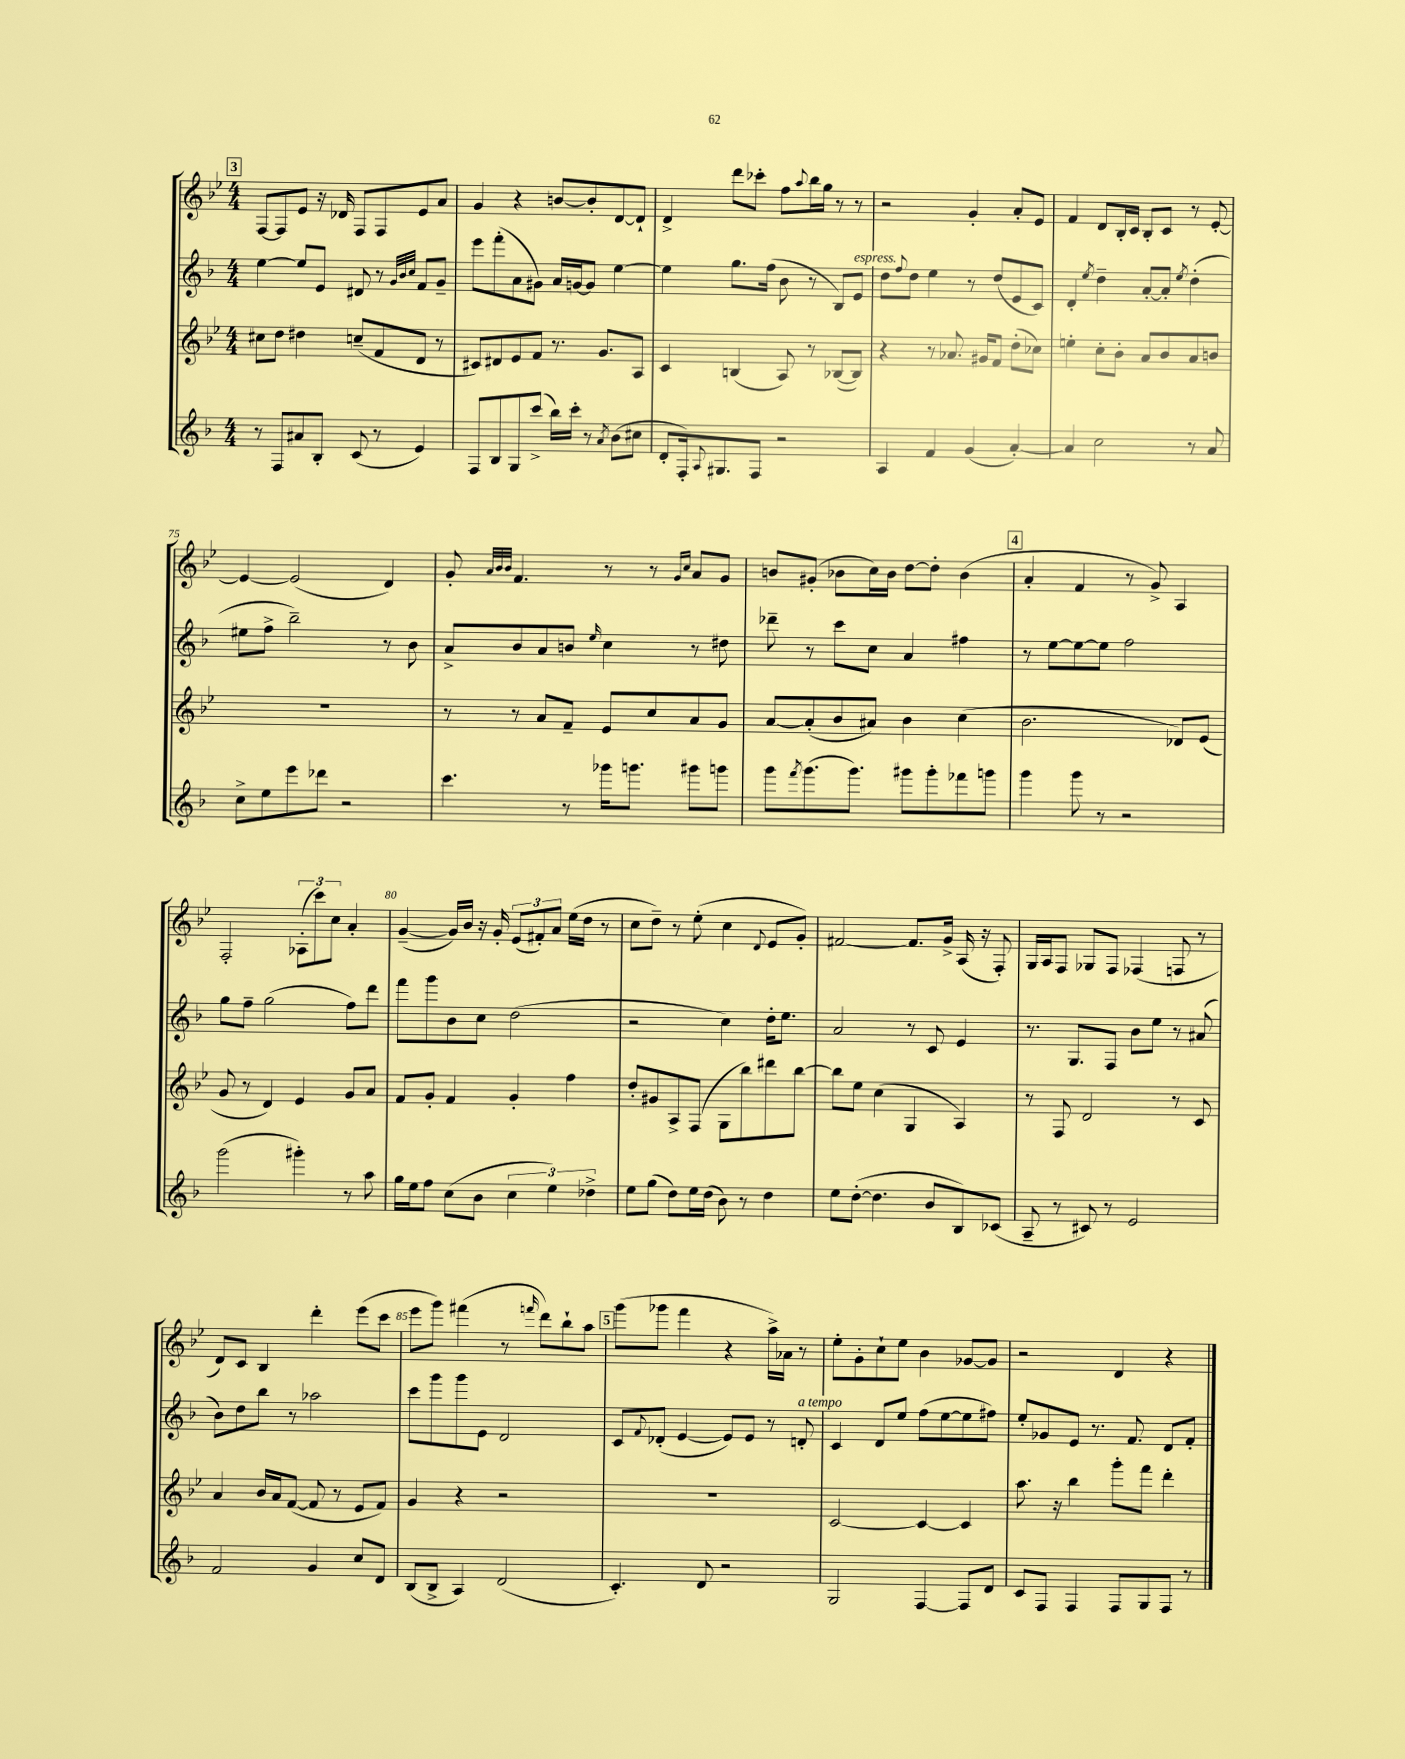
<<
\new StaffGroup <<
\new Staff = "s0" {
    \clef treble \key bes \major \numericTimeSignature \time 4/4
    \mark \markup { \box "3" } f8~ f8 ees'8 r16 des'16 f8 f8 ees'8 a'8 |
    g'4 r4 b'8~ b'8-. d'8~ d'8-! |
    d'4-> d'''8 ces'''8-. f''8 \appoggiatura { a''8 } bes''16 g''16 r8 r8 |
    r2 g'4-. a'8-. ees'8 |
    f'4 d'8 bes16-. c'16 bes8-. c'8 r8 ees'8~-. |
    ees'4~ ees'2( d'4) |
    g'8-. \grace { a'32 bes'32 bes'32 } f'4. r8 r8 \grace { g'16 c''16 } a'8 g'8 |
    b'8 gis'8-.( bes'8 c''16) bes'16 d''8~ d''8-. bes'4( |
    \mark \markup { \box "4" } a'4-. f'4 r8 g'8->) a4 |
    f2-. \tuplet 3/2 { aes8-.( c'''8) c''8 } a'4-. |
    g'4~--( g'16) bes'16 r16 g'16-. \tuplet 3/2 { ees'8( fis'8-.) a'8 } ees''16( d''16 r8 |
    c''8 d''8--) r8 ees''8-.( c''4 \appoggiatura { d'8 } ees'8 g'8-.) |
    fis'2~ fis'8. g'16-> a16( r16 f8-.) |
    g16 a16 f8 ges8 f8 fes4( f8 r8 |
    d'8) c'8 bes4 d'''4-. ees'''8( c'''8 |
    ees'''8 g'''8) fis'''4( r8 \grace { f'''16 } d'''8) bes''8-! a''8 |
    \mark \markup { \box "5" } g'''8( ges'''8 f'''4 r4 a''16->) aes'16 r8 |
    ees''8-. g'8-. c''8-! ees''8 bes'4 ges'8~ ges'8 |
    r2 d'4 r4 \bar "|." |
}
\new Staff = "s1" {
    \clef treble \key f \major \numericTimeSignature \time 4/4
    \mark \markup { \box "3" } e''4~ e''8 e'8 dis'8 r8 \grace { g'32 bes'32 c''32 } f'8 g'8-- |
    e'''8 f'''8-.( a'8 gis'8) a'16 g'16~ g'8 e''4~ |
    e''4 g''8. f''16( bes'8 r8 bes8) e'8^\markup { \italic "espress." } |
    d''8 \appoggiatura { f''8 } d''8 e''4 r8 d''8( e'8 c'8) |
    d'4-. \acciaccatura { e''8 } d''4-- a'8~-. a'8-. \acciaccatura { e''8 } d''4-.( |
    eis''8 f''8-> bes''2--) r8 bes'8 |
    a'8-> bes'8 a'8 b'8 \grace { e''16 } c''4 r8 dis''8 |
    des'''8-- r8 c'''8 c''8 a'4 fis''4 |
    \mark \markup { \box "4" } r8 e''8~ e''8~ e''8 f''2 |
    g''8 f''8-- g''2( f''8) d'''8 |
    f'''8 g'''8 bes'8 c''8 d''2( |
    r2 c''4) d''16-. e''8. |
    a'2 r8 c'8 e'4 |
    r8. g8. f8 bes'8 e''8 r8 ais'8( |
    bes'8) d''8 bes''8 r8 aes''2 |
    c'''8 g'''8 g'''8 e'8 d'2 |
    \mark \markup { \box "5" } c'8 \appoggiatura { f'8 } des'8-.( e'4~ e'8) e'8 r8 d'8-.^\markup { \italic "a tempo" } |
    c'4 d'8 e''8 f''8( e''8~ e''8 fis''8) |
    e''8-. ges'8 e'8 r8. f'8. d'8 f'8-. \bar "|." |
}
\new Staff = "s2" {
    \clef treble \key bes \major \numericTimeSignature \time 4/4
    \mark \markup { \box "3" } cis''8 d''8 dis''4 c''8--( f'8 d'8 r8 |
    cis'8) dis'8 ees'8 f'8 r8. g'8. a8 |
    c'4 b4( a8) r8 bes8~( bes8) |
    r4 r8 aes'8. gis'16 f'8 d''8-.( ces''8) |
    e''4-. c''8-. bes'8-. a'8 bes'8 a'8 b'8 |
    R1 |
    r8 r8 a'8 f'8-- ees'8 c''8 a'8 g'8 |
    a'8~ a'8-.( bes'8 ais'8) bes'4 c''4( |
    \mark \markup { \box "4" } bes'2. des'8) ees'8( |
    g'8 r8 d'4) ees'4 g'8 a'8 |
    f'8 g'8-. f'4 g'4-. f''4 |
    d''8-. gis'8 a8-> f8( g8 bes''8) dis'''8 bes''8~ |
    bes''8 ees''8 c''4( g4 a4) |
    r8 f8 d'2 r8 c'8 |
    a'4 bes'16 a'16 f'8~( f'8 r8 ees'8 f'8) |
    g'4 r4 r2 |
    \mark \markup { \box "5" } R1 |
    c'2~ c'4~ c'4 |
    a''8. r16 bes''4 g'''8-. f'''8 d'''4-. \bar "|." |
}
\new Staff = "s3" {
    \clef treble \key f \major \numericTimeSignature \time 4/4
    \mark \markup { \box "3" } r8 f8 ais'8 bes8-. c'8( r8 e'4) |
    f8 bes8 g8 c'''8->( bes''16) c'''16-. r8 \acciaccatura { a'8 } bes'8( cis''8 |
    d'8-. f16-.) \appoggiatura { a8 } gis8. f8 r2 |
    a4 f'4 g'4( a'4~-.) |
    a'4 c''2 r8 a'8 |
    c''8-> e''8 e'''8 des'''8 r2 |
    c'''4. r8 ges'''16 g'''8. gis'''8 g'''8 |
    g'''8 \acciaccatura { f'''8 } g'''8.( g'''8.) gis'''8 gis'''8-. fes'''8 g'''8 |
    \mark \markup { \box "4" } g'''4 g'''8 r8 r2 |
    g'''2( gis'''4-.) r8 a''8 |
    g''16 e''16 f''8 c''8( bes'8 \tuplet 3/2 { c''4 e''4) des''4-> } |
    e''8 g''8( d''8) e''16 d''16( bes'8) r8 d''4 |
    e''8 d''8~-.( d''4. bes'8 bes8) ces'8( |
    a8-- r8 cis'8) r8 e'2 |
    f'2 g'4 c''8 d'8 |
    bes8( bes8-> a4) d'2( |
    \mark \markup { \box "5" } c'4.-.) d'8 r2 |
    g2 f4~ f8 d'8 |
    c'8 f8 f4 f8 g8 f8 r8 \bar "|." |
}
>>
>>
\layout { \context { \Score currentBarNumber = #70 \override BarNumber.break-visibility = ##(#f #t #t) barNumberVisibility = #(every-nth-bar-number-visible 5) } }
